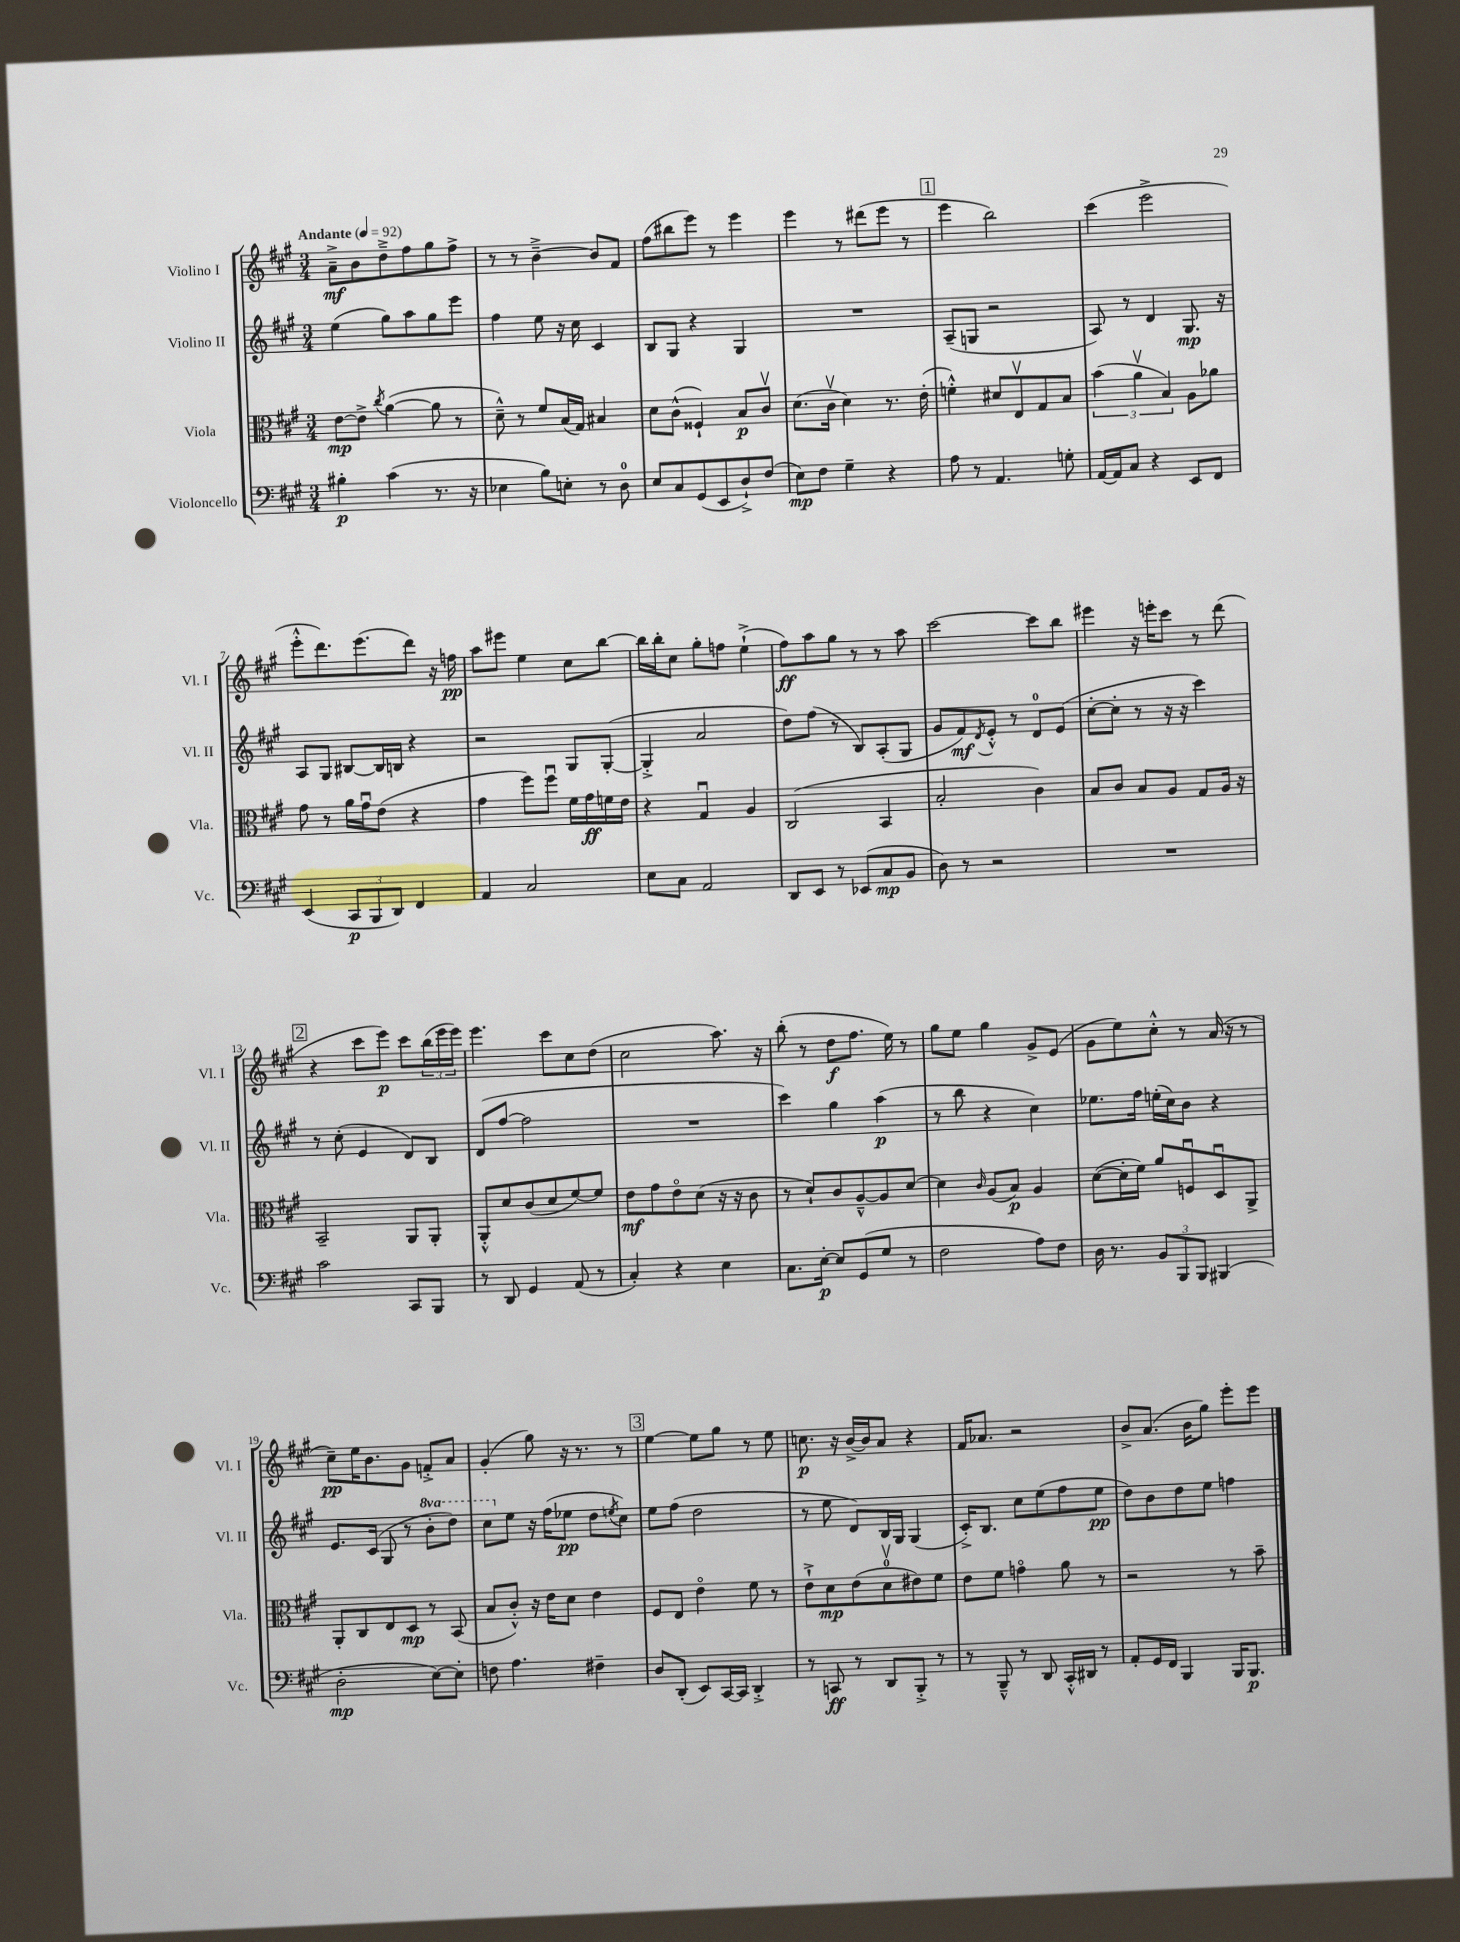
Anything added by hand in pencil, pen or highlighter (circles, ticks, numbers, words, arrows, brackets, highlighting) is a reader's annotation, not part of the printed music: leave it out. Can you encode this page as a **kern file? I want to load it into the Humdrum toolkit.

**kern	**kern	**kern	**kern
*staff4	*staff3	*staff2	*staff1
*clefF4	*clefC3	*clefG2	*clefG2
*k[f#c#g#]	*k[f#c#g#]	*k[f#c#g#]	*k[f#c#g#]
*M3/4	*M3/4	*M3/4	*M3/4
*MM92	*MM92	*MM92	*MM92
4B#'	[8e	(4ee	8a~^
.	8e^]	.	8b
.	8qcc#	.	.
(4c#	([4a	8gg#)	8dd~^
.	.	8aa	8ff#
8.r	8a]	8gg#	8gg#
.	8r	8eee	8ff#^
16r	.	.	.
=	=	=	=
4E-	8d~^^)	4ff#	8r
.	8r	.	8r
8B)	8f#	8ee	[4b~^
8E'	(16B	16r	.
.	16G#)	16cc#	.
8r	4B#	4c#	8b]
8D	.	.	8f#
=	=	=	=
8E	8d	8B	(8ff#
8C#	(8c#^^	8G#	8bb#
(8GG#	4F##`)	4r	8eee)
8EE	.	.	8r
8D`^)	8B	4G#	4eee
(8F#	8c#v	.	.
=	=	=	=
8E)	(8.d	2.r	4eee
8F#	.	.	.
.	16c#v	.	.
4G#~	4d)	.	8r
.	.	.	(8ddd#
4r	8.r	.	8eee
.	.	.	8r
.	(16e'	.	.
=	=	=	=
8A	4f'^^)	(8A~	4eee
8r	.	8G	.
4.AA	8d#	2r	2bb)
.	8Ev	.	.
.	8G#	.	.
8G'	8B	.	.
=	=	=	=
[16AA	(6b	8A)	(4ccc#
16AA]	.	.	.
8C#	.	8r	.
.	6av	.	.
4r	.	4d	2eee^
.	6B)	.	.
8EE	8A	8.G#	.
8FF#	8a-	.	.
.	.	16r	.
=	=	=	=
(4EE	8g#	8A	8eee'^^
.	8r	8G#	8.ddd)
12CC#	16a	[8B#	.
.	16g#u	.	(8.eee
12BBB	.	.	.
.	(8e	16B#]	.
12DD)	.	.	.
.	.	16B	.
4FF#	4r	4r	8ddd)
.	.	.	16r
.	.	.	16ff
=	=	=	=
4AA	4g#	2r	8aa
.	.	.	8eee#
2C#	8ff#)	.	4ee
.	8ff#u	.	.
.	16f#	8G#	8cc#
.	16g#	.	.
.	16f	([8G#'	[8bb
.	16e	.	.
=	=	=	=
8E	4r	4G#'^]	16bb]
.	.	.	16bb'
8C#	.	.	8cc#
2AA	4G#u	2a	8gg#'
.	.	.	8ff
.	4A	.	(4ee`^
=	=	=	=
8DD	(2C#	8dd)	8ff#)
8EE	.	(8ff#	8aa
8r	.	8r	8gg#
(8EE-	.	8B)	8r
8C#	4BB	(8A'	8r
8BB	.	8G#	8aa
=	=	=	=
8D)	2B'	8g#	[2ccc#
8r	.	8f#)	.
.	.	8qd	.
2r	.	8e'^^	.
.	.	8r	.
.	4c#)	8d	8ccc#]
.	.	(8e	8bb
=	=	=	=
2.r	8B	[8cc#'	4eee#
.	8c#	8cc#']	.
.	8B	8r	16r
.	.	.	16eee'
.	8A	16r	8ccc#
.	.	16r	.
.	8G#	4ccc#)	8r
.	16A	.	(8ddd
.	16r	.	.
=	=	=	=
2c#	2BB~	8r	4r
.	.	(8cc#'	.
.	.	4e	8ccc#
.	.	.	8eee)
8CC#	8AA	8d)	8ccc#
8BBB	8AA'	8B	(24bb
.	.	.	24eee
.	.	.	24eee)
=	=	=	=
8r	8AA'^^	(8d	4.eee
8DD	8d	[8ff#	.
4GG#	(8c#	2ff#]	.
.	8d	.	8ccc#
(8AA	[8f#)	.	8cc#
8r	8f#]	.	(8dd
=	=	=	=
4C#')	8e	2.r	2cc#
.	8g#	.	.
4r	8eo	.	.
.	(8d	.	.
4E	16r	.	8.aa)
.	16r	.	.
.	8c#	.	.
.	.	.	16r
=	=	=	=
8.C#	8r	4ccc#)	(8bb'
.	8d`)	.	8r
[16E'	.	.	.
8E]	8c#	4gg#	8dd
(8GG#	[8A~^^	.	8.ff#
8G#	8A]	(4aa	.
.	.	.	16ee)
8r	[8d	.	8r
=	=	=	=
2F#	4d]	8r	8gg#
.	.	8bb	8ee
.	16qqc#	.	.
.	(8A	4r	4gg#
.	8B)	.	.
8A)	4A	4cc#)	8g#^
8F#	.	.	(8e
=	=	=	=
16D	([8d	8.ee-	8g#
8.r	.	.	.
.	16d']	.	8ee)
.	16f#)	16ff#	.
12BB	8a	(16ee'	8cc#'^^
.	.	16cc#)	.
12BBB	.	.	.
.	8Fu	8b	8r
12BBB	.	.	.
(4BBB#	8Du	4r	(16a
.	.	.	16r
.	8AA^	.	8r
=	=	=	=
2D'	8AA'	8.e	8cc#~)
.	8C#	.	16ee
.	.	(16c#	8.b
.	8E	8G#	.
.	8D	8r	8g#
[8E)	8r	8bb'	8f'^
8E']	(8BB	8ddd)	8a
=	=	=	=
8F	8B	8ccc#	(4g#'
4.A	8c#'^^)	8ee	.
.	16r	16r	8gg#)
.	16e	(16ff#	.
.	8d	8ee-	16r
.	.	.	8.r
4F#~	4e	8dd	.
.	.	8qee	.
.	.	8cc#)	8r
=	=	=	=
8D	8F#	8ee	[4ee
(8DD'	8E	(8ff#	.
8EE)	4eo	2dd	8ee]
[16CC#	.	.	8gg#
16CC#]	.	.	.
4DD'^	8f#	.	8r
.	8r	.	8ee
=	=	=	=
8r	8e`^	8r	8.cc
8CC	8d	8ee	.
.	.	.	16r
8r	(8e	8d)	[16b^
.	.	.	16b]
8DD	8dv	16B	8a
.	.	16G#	.
8BBB'^	8e#)	(4G#	4r
8r	8f#	.	.
=	=	=	=
8r	8e	16c#'^)	16f#
.	.	8.B	8.a-
8BBB~^^	8f#	.	.
8r	4go	8cc#	2r
8DD	.	(8ee	.
16CC#'^^	8a	8ff#	.
16DD#	.	.	.
8r	8r	8ee	.
=	=	=	=
8AA'	2r	8dd)	8b^
16GG#	.	8b	(8.a
16FF#	.	.	.
4BBB	.	8dd	.
.	.	.	16b
.	.	8ee	8gg#)
16BBB	8r	4ff	8eee'
8.BBB	.	.	.
.	8b~	.	8eee
==	==	==	==
*-	*-	*-	*-
